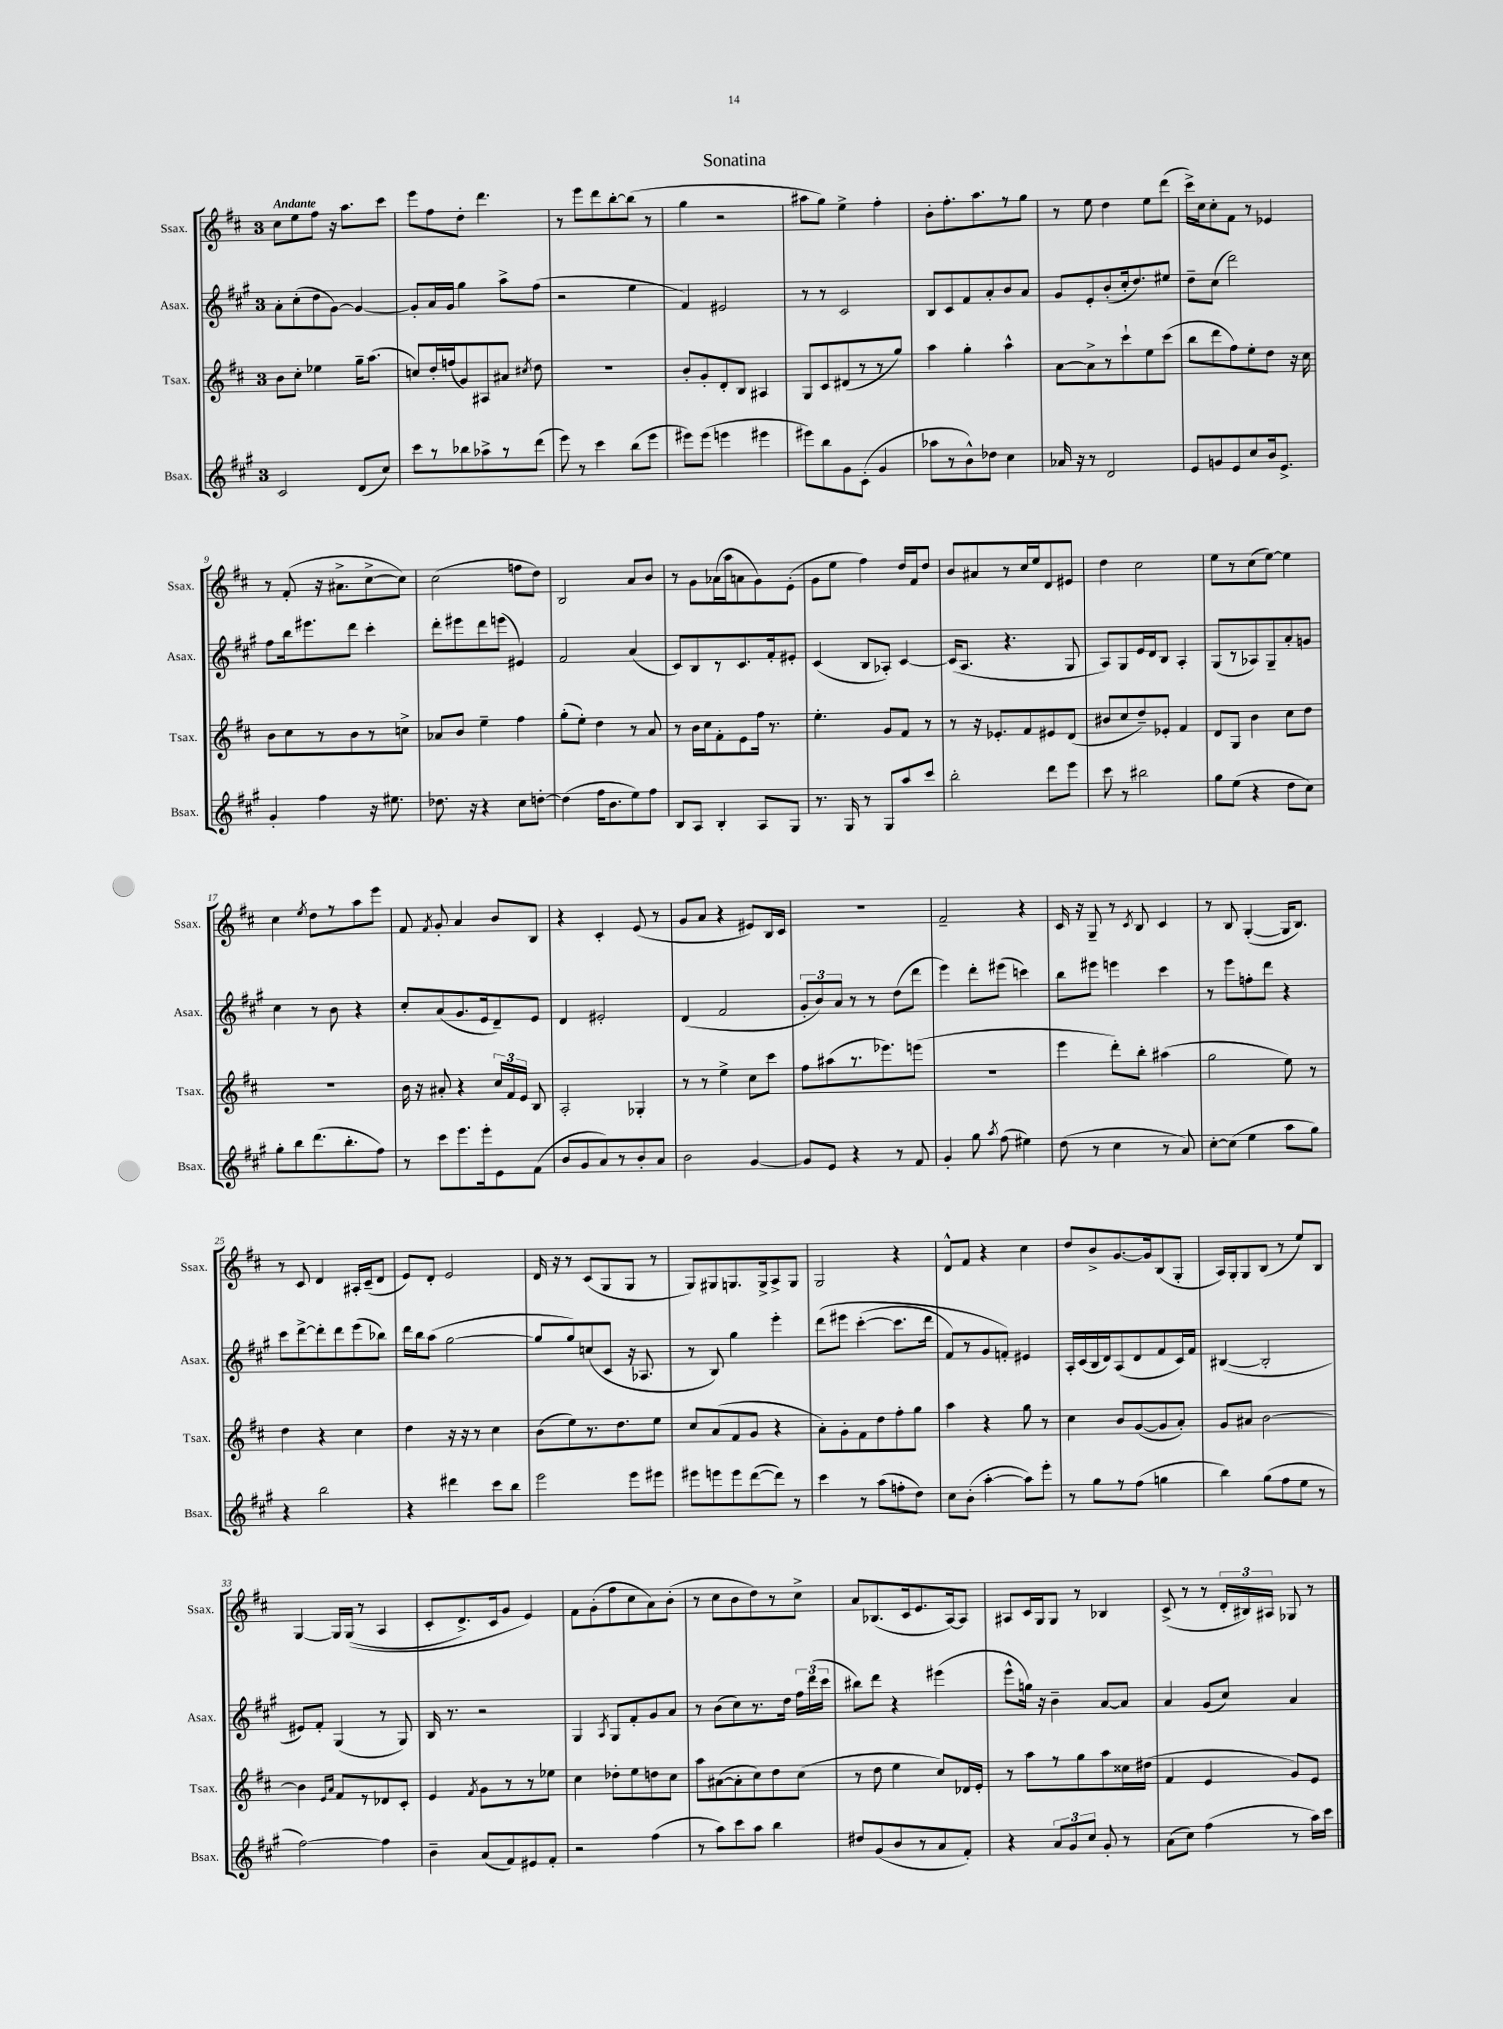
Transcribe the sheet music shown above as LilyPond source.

\header { title = "Sonatina" }
<<
\new StaffGroup <<
\new Staff = "s0" \with { instrumentName = "Ssax." shortInstrumentName = "Ssax." } {
    \clef treble \key d \major \once \override Staff.TimeSignature.style = #'single-digit \time 3/4 \tempo "Andante"
    \autoBeamOff cis''8[ e''8 fis''8] r16 a''8.[ cis'''8] |
    e'''8[ fis''8 d''8]-. d'''4. |
    r8 e'''8[ d'''8 b''8~-. b''8]( r8 |
    g''4 r2 |
    ais''8[ g''8]) e''4-> fis''4-. |
    b'8[-. fis''8.-. a''8. r8 g''8] |
    r8 e''8 d''4 e''8[ d'''8]( |
    cis'''16[->) cis''16 cis''8-. fis'8] r8 ees'4 |
    r8 fis'8-.( r16 ais'8.[-> cis''8~-> cis''8]) |
    cis''2( f''8[ d''8]) |
    b2 a'8[ b'8] |
    r8 g'8[ aes'16( a''16 a'8 g'8) e'8]-.( |
    g'8[ e''8] fis''4) d''16[ fis'16 d''8] |
    b'8[ ais'8 r8 cis''16 e''16 d'8 eis'8] |
    d''4 cis''2 |
    e''8[ r8 cis''8( e''8]~) e''4 |
    cis''4 \acciaccatura { e''8 } d''8[ r8 a''8 e'''8] |
    fis'8 \acciaccatura { fis'8 } g'8-. a'4 b'8[ b8] |
    r4 cis'4-. e'8( r8 |
    g'8[ a'8] r4 eis'8[) b16 cis'16] |
    R2. |
    fis'2-- r4 |
    cis'16 r16 g8-- r8 \acciaccatura { cis'8 } b8 cis'4 |
    r8 b8 g4~-.( g16[ b8.]) |
    r8 cis'8 d'4 ais16[-. cis'16--( d'8] |
    e'8[) d'8]-. e'2 |
    d'16 r16 r8 cis'8[( g8 g8] r8 |
    g8[) gis8 g8. g16-> a8-> g8] |
    g2 r4 |
    d'8[-^ fis'8] r4 cis''4 |
    d''8[ b'8-> g'8.~ g'16 b8( g8]-. |
    a16[) g16-. g8 b8]( r8 e''8[) b8] |
    g4~ g16[ g16](\( r8 a4 |
    cis'8[-. d'8.->) cis'16 g'8] e'4\) |
    fis'8[ g'8-.( fis''8 cis''8 a'8) b'8]-.( |
    r8 cis''8[ b'8 d''8) r8 cis''8]-> |
    a'8[ bes8.( cis'16 e'8. a16~) a8] |
    ais8[ cis'16 g16 g8] r8 bes4 |
    cis'8->( r8 r8 \tuplet 3/2 { d'16[-. bis16) ais16] } ges8 r8 \bar "|." |
}
\new Staff = "s1" \with { instrumentName = "Asax." shortInstrumentName = "Asax." } {
    \clef treble \key a \major \once \override Staff.TimeSignature.style = #'single-digit \time 3/4
    \autoBeamOff a'8[-. cis''8-.( d''8 gis'8]~) gis'4~ |
    gis'8[-. a'16 gis'16] gis''4 a''8[-> fis''8]( |
    r2 e''4 |
    fis'4) eis'2 |
    r8 r8 cis'2 |
    b8[ cis'8 fis'8 a'8-. b'8 a'8] |
    gis'8[ e'8-. b'8-.( cis''16-. d''8.) eis''8] |
    d''8[-- cis''8]( d'''2) |
    fis''8[ b''16 eis'''8. d'''8] cis'''4-. |
    d'''8[-. eis'''8 d'''8 e'''8]( eis'4) |
    fis'2 a'4( |
    cis'8[) b8 r8 cis'8. fis'16-. eis'8]-. |
    cis'4( b8[ aes8]-.) cis'4~ |
    cis'16[( a8.] r4. gis8 |
    a8[) gis8 e'16 d'16 b8] a4-. |
    gis8[( r8 aes8) gis8-- a'8-. g'8] |
    cis''4 r8 b'8 r4 |
    cis''8[-. a'8( gis'8. e'16 d'8--) e'8] |
    d'4 eis'2-. |
    d'4( fis'2 |
    \tuplet 3/2 { gis'8[-. b'8) a'8] } r8 r8 d''8[( d'''8] |
    e'''4) d'''8[-. eis'''8]( c'''4) |
    b''8[ eis'''8] e'''4 cis'''4 |
    r8 e'''8[ f''8-. d'''8] r4 |
    cis'''8[ d'''8~-> d'''8-. d'''8 e'''8( bes''8]) |
    d'''16[ b''16 a''8]( gis''2~ |
    gis''8[ gis''8) c''8( cis'8] r16 aes8. |
    r8 b8) gis''4 e'''4-. |
    d'''8[\( eis'''8] cis'''4~-.( cis'''8.[ d'''16] |
    fis'8[) r8 gis'8 f'8]-.\) eis'4 |
    a16[-. cis'16( b16 d'16) a8( d'8 fis'8 cis'16) fis'16] |
    bis4~( bis2-. |
    eis'8[) fis'8]-. gis4( r8 gis8) |
    b16 r8. r2 |
    gis4 \acciaccatura { a8 } gis8[ fis'8-. gis'8 a'8] |
    r8 b'8[( cis''8) r8. d''16] \tuplet 3/2 { fis''16[ d'''16( cis'''16] } |
    bis''8[) d'''8] r4 eis'''4( |
    e'''8[-^ g''16]) r16 b'4-- a'8[~ a'8] |
    a'4 gis'8[( cis''8]) a'4 \bar "|." |
}
\new Staff = "s2" \with { instrumentName = "Tsax." shortInstrumentName = "Tsax." } {
    \clef treble \key d \major \once \override Staff.TimeSignature.style = #'single-digit \time 3/4
    \autoBeamOff b'8[ cis''8]-. ees''4 g''16[-- a''8.]( |
    c''8[) d''16-. f''16( g'8) ais8 ais'8] \acciaccatura { cis''8 } d''8 |
    R2. |
    b'8[-. g'8-. d'8-. b8] ais4 |
    g8[ cis'8 dis'8( r8 r8 g''8]) |
    a''4 g''4-. a''4-^ |
    a'8[~ a'8-> r8 cis'''8-! e''8 cis'''8]( |
    b''8[ d'''8 fis''8) e''8-. d''8] r16 cis''16 |
    b'8[ cis''8 r8 b'8 r8 c''8]-> |
    aes'8[ b'8] e''4-- fis''4 |
    g''8[-.( e''8]-.) d''4 r8 a'8 |
    r8 b'16[ cis''16 fis'8-. e'8 fis''16] r8. |
    e''4.-. g'8[ fis'8] r8 |
    r8 r16 ees'8.[-. fis'8 eis'8 d'8]( |
    bis'8[ cis''8 d''8--) ees'8]-. fis'4 |
    d'8[ g8] b'4 cis''8[ d''8] |
    R2. |
    b'16 r16 ais'8-. r4 \tuplet 3/2 { cis''16[ fis'16 e'16] } b8 |
    a2-. ges4-. |
    r8 r8 e''4-> cis''8[ cis'''8] |
    fis''8[ ais''8( r8. ees'''8.) e'''8]( |
    R2. |
    e'''4 d'''8[-.) b''8]-. ais''4( |
    g''2 e''8) r8 |
    d''4 r4 cis''4 |
    d''4 r16 r16 r8 cis''4 |
    b'8[( e''8) r8. d''8. e''8] |
    cis''8[ a'8( fis'8 g'8] r4 |
    a'8[-.) g'8-. fis'8 d''8 fis''8-. g''8] |
    a''4 r4 g''8 r8 |
    cis''4 b'8[ g'8~( g'8 a'8]-.) |
    g'8[ ais'8] b'2~ |
    b'4 \grace { e'16[ a'16] } fis'8[ r8 des'8 cis'8]-. |
    e'4 \acciaccatura { fis'8 } g'8[ r8 r8 ees''8] |
    cis''4 des''8[-. e''8 d''8 cis''8] |
    a''8[ ais'8~( ais'8-. cis''8) d''8 cis''8]( |
    r8 d''8 e''4 cis''8[) des'16 e'16]-. |
    r8 a''8[ r8 g''8 a''8 cisis''16 dis''16]( |
    fis'4 e'4 g'8[) e'8] \bar "|." |
}
\new Staff = "s3" \with { instrumentName = "Bsax." shortInstrumentName = "Bsax." } {
    \clef treble \key a \major \once \override Staff.TimeSignature.style = #'single-digit \time 3/4
    \autoBeamOff cis'2 d'8[( cis''8]) |
    cis'''8[ r8 bes''8 aes''8-> r8 d'''8]( |
    e'''8) r8 cis'''4 b''8[( e'''8] |
    eis'''8[) eis'''8]( e'''4 eis'''4 |
    eis'''8[) b''8 gis'8 cis'8]-.( gis'4 |
    aes''8[ r8 b'8-^) des''8] cis''4 |
    aes'16 r16 r8 d'2 |
    e'8[ g'8 e'8 cis''8 b'16 e'8.]-> |
    gis'4-. fis''4 r16 eis''8. |
    des''8. r16 r4 cis''8[ d''8]~-. |
    d''4( fis''16[ b'8. e''8) fis''8] |
    b8[ a8] b4-. a8[ gis8] |
    r8. gis16 r8 gis8[ a''8 cis'''8] |
    b''2-. d'''8[ e'''8] |
    cis'''8 r8 bis''2 |
    gis''8[ e''8]( r4 d''8[ cis''8]) |
    gis''8[-. b''8 d'''8.( b''8.-. fis''8]) |
    r8 cis'''8[ e'''8. e'''16-. e'8 fis'8]( |
    b'8[ gis'8 a'8) r8 b'8-. a'8] |
    b'2 gis'4~ |
    gis'8[ e'8] r4 r8 fis'8 |
    gis'4-. gis''8 \acciaccatura { a''8 } fis''8( eis''4) |
    d''8( r8 cis''4 r8 a'8) |
    cis''8[~-. cis''8]( e''4 a''8[ gis''8]) |
    r4 b''2 |
    r4 dis'''4 cis'''8[ b''8] |
    e'''2 e'''8[ eis'''8] |
    eis'''8[ e'''8 e'''8 d'''8~( d'''8]) r8 |
    cis'''4 r8 a''8[( f''8-. d''8]) |
    cis''8[ b'8]-.( a''4~-. a''8[) e'''8]-. |
    r8 gis''8[ r8 fis''8]( g''4 |
    b''4) gis''8[( fis''8 e''8] r8 |
    fis''2~) fis''4 |
    b'4-- a'8[( fis'8) eis'8 fis'8]-. |
    r2 fis''4( |
    r8 a''8[) cis'''8 a''8] b''4 |
    dis''8[ gis'8( b'8 r8 a'8 fis'8]-.) |
    r4 \tuplet 3/2 { a'8[ gis'8 cis''8] } gis'8-. r8 |
    a'8[( cis''8]) fis''4( r8 a''16[) cis'''16] \bar "|." |
}
>>
>>
